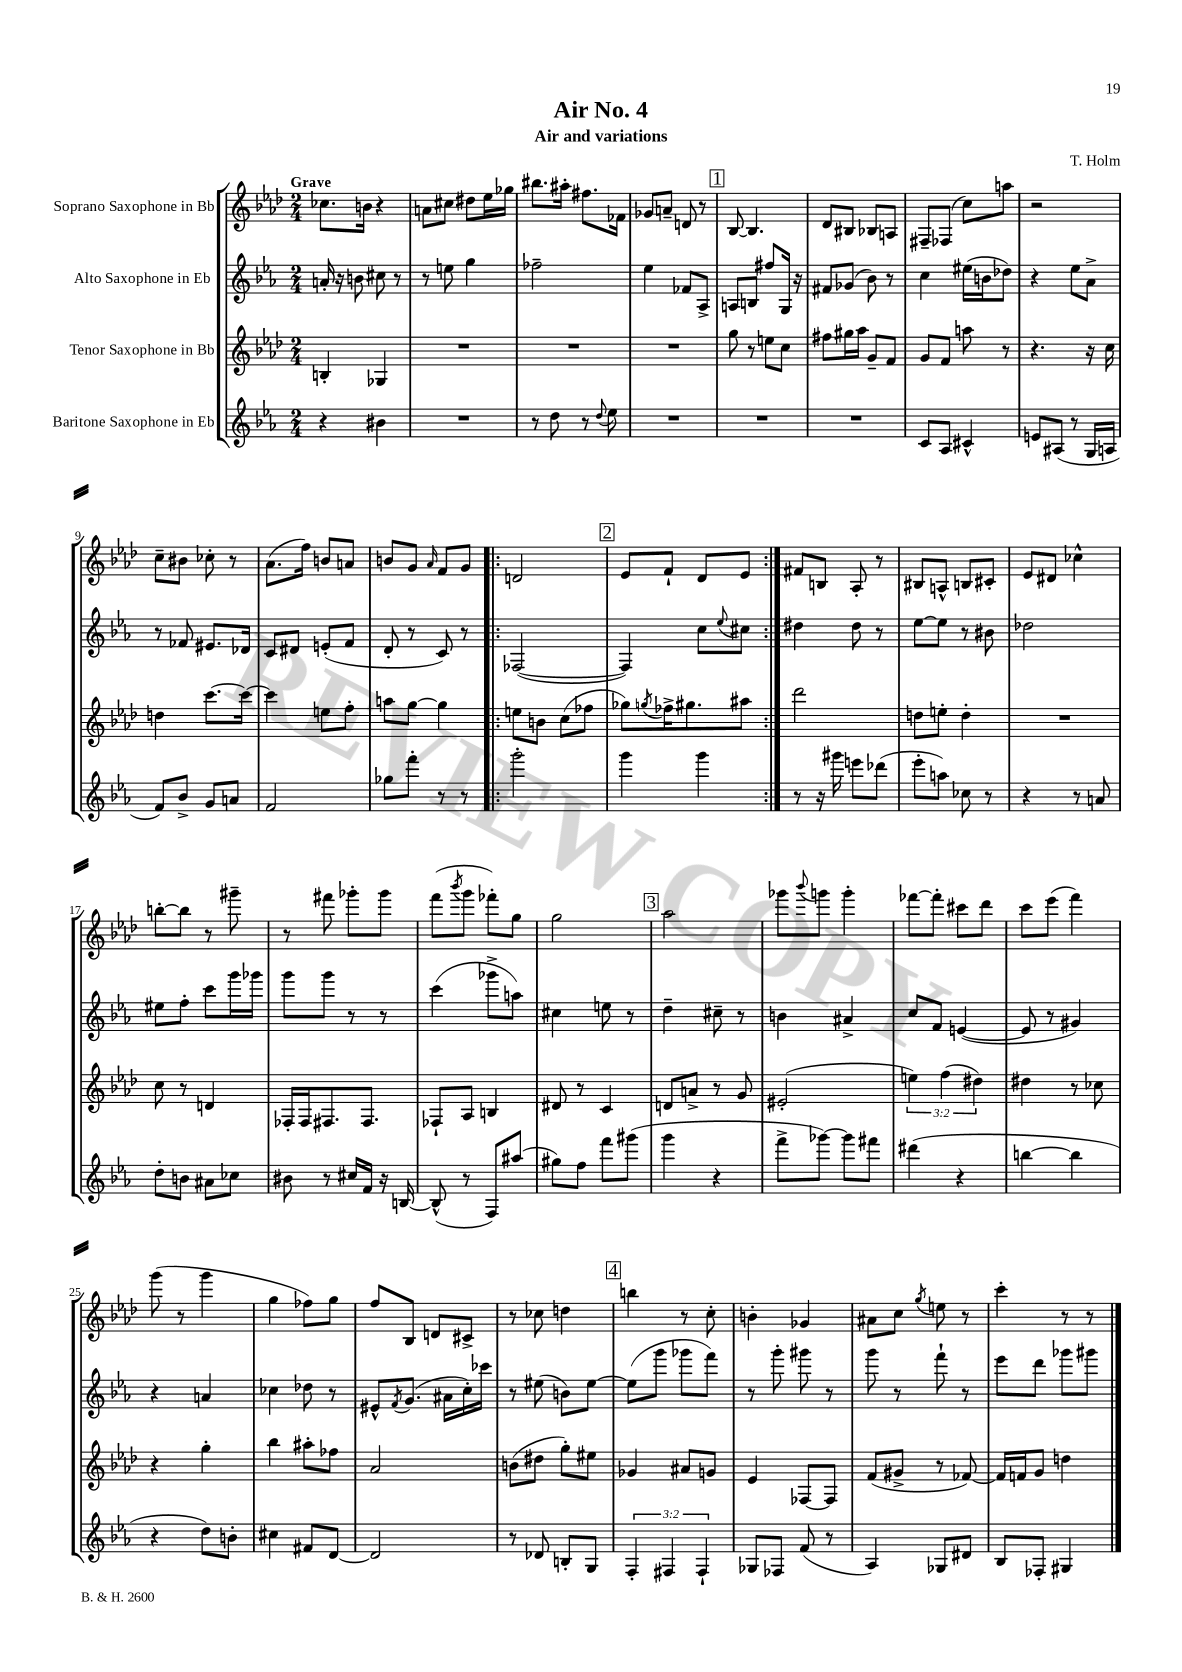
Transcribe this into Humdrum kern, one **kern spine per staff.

**kern	**kern	**kern	**kern
*staff4	*staff3	*staff2	*staff1
*clefG2	*clefG2	*clefG2	*clefG2
*k[b-e-a-]	*k[b-e-a-d-]	*k[b-e-a-]	*k[b-e-a-d-]
*M2/4	*M2/4	*M2/4	*M2/4
4r	4B'	16a'	8.cc-
.	.	16r	.
.	.	8b	.
.	.	.	16b
4b#	4G-	8cc#	4r
.	.	8r	.
=	=	=	=
2r	2r	8r	8a
.	.	8ee	8cc#
.	.	4gg	8dd#
.	.	.	16ee-
.	.	.	16gg-
=	=	=	=
8r	2r	2ff-~	8.bb#
8dd	.	.	.
.	.	.	16aa#'
8r	.	.	8.ff#
8qqdd	.	.	.
8ee-	.	.	.
.	.	.	16f-
=	=	=	=
2r	2r	4ee-	8g-
.	.	.	8a~
.	.	8f-	8d
.	.	8A-^	8r
=	=	=	=
2r	8gg	8A	[8B-
.	8r	8B	4.B-]
.	8ee	8ff#	.
.	8cc	16G	.
.	.	16r	.
=	=	=	=
2r	8ff#	8f#	8d-
.	16gg#	(8g-	8B#
.	16aa-	.	.
.	8g~	8b-)	8B-
.	8f	8r	8A
=	=	=	=
8c	8g	4cc	8F#~
8A-	8f	.	(8F-
4c#^^	8aa	(16ee#	8cc)
.	.	16b	.
.	8r	8dd-)	8aa
=	=	=	=
8e	4.r	4r	2r
(8A#	.	.	.
8r	.	8ee-	.
16G	16r	8a-^	.
16A	16cc	.	.
=	=	=	=
8f)	4dd	8r	8cc~
8b-^	.	8f-	8b#
8g	[8.ccc	8.e#	8cc-'
8a	.	.	8r
.	16ccc_	16d-	.
=	=	=	=
2f	4ccc]	8c	(8.a-
.	.	8d#	.
.	.	.	16ff)
.	8ee	(8e'	8b
.	8ff'	8f	8a
=	=	=	=
8gg-	8aa	8d'	8b
8fff'	[8gg	8r	8g
.	.	.	16qqa-
8r	4gg]	8c)	8f
8r	.	8r	8g
=!|:	=!|:	=!|:	=!|:
2ggg'	8ee	([2F-	2d
.	8b	.	.
.	(8cc	.	.
.	8ff-	.	.
=	=	=	=
4ggg	8gg-)	4F-])	8e-
.	8qgg	.	.
.	16ff-^	.	8f`
.	8.gg#	.	.
4ggg	.	8cc	8d-
.	.	8qqee-	.
.	8aa#	8cc#	8e-
=:|!	=:|!	=:|!	=:|!
8r	2ddd-	4dd#	8f#
16r	.	.	8B
16ggg#	.	.	.
8eee	.	8dd#	8A-'
(8ddd-	.	8r	8r
=	=	=	=
8eee-'	8dd	[8ee-	8B#
8aa)	8ee'	8ee-]	8A^^
8cc-	4dd'	8r	8B
8r	.	8b#	8c#'
=	=	=	=
4r	2r	2dd-	8e-
.	.	.	8d#
8r	.	.	4cc-^^
8a	.	.	.
=	=	=	=
8dd'	8cc	8ee#	[8bb'
8b	8r	8ff'	8bb]
8a#	4d	8ccc	8r
8cc-	.	16ggg	8ggg#~
.	.	16ggg-	.
=	=	=	=
8b#	16F-'	8ggg	8r
.	16F-	.	.
8r	8.F#	8ggg	8fff#
16cc#	.	8r	8ggg-'
16f	8.F#	.	.
16r	.	8r	8ggg-
[16B	.	.	.
=	=	=	=
(8B^^]	8F-`	(4ccc	(8fff
.	.	.	8qbbb-
8r	8A-	.	8ggg
8F)	4B	8ggg-^	8fff-')
(8aa#	.	8aa)	8gg
=	=	=	=
8gg#)	8d#	4cc#	2gg
8ff	8r	.	.
8fff	4c	8ee	.
(8ggg#	.	8r	.
=	=	=	=
4ggg	8d	4dd~	2aa-
.	8a^	.	.
4r	8r	8cc#~	.
.	8g	8r	.
=	=	=	=
8fff^	(2e#'	4b	8ggg-
.	.	.	8qqbbb-
[8ggg-)	.	.	8ggg
8ggg-]	.	4a#^	4ggg'
8fff#	.	.	.
=	=	=	=
(4ddd#	6ee)	8cc	[8fff-
.	.	8f	8fff-']
.	(6ff	.	.
4r	.	([4e	8ccc#
.	6dd#)	.	.
.	.	.	8ddd-
=	=	=	=
[4bb	4dd#	8e]	8ccc
.	.	8r	(8eee-
4bb]	8r	4g#)	4fff)
.	8cc-	.	.
=	=	=	=
4r	4r	4r	(8ggg
.	.	.	8r
8dd)	4gg'	4a	4ggg
8b'	.	.	.
=	=	=	=
4cc#	4bb-	4cc-	4gg
8f#	8aa#'	8dd-	8ff-)
[8d	8ff-	8r	8gg
=	=	=	=
2d]	2a-	8e#^^	8ff
.	.	8qf	.
.	.	(8.g	8B-
.	.	.	8d
.	.	16a#	.
.	.	16cc')	8c#^
.	.	16ccc-	.
=	=	=	=
8r	(8b	8r	8r
8d-	8dd#	(8ee#	8cc-
8B'	8gg')	8b)	4dd
8G	8ee#	[8ee#	.
=	=	=	=
6F'	4g-	(8ee#]	4bb
.	.	8ggg	.
6F#	.	.	.
.	8a#	8ggg-	8r
6F#`	.	.	.
.	8g	8fff)	8cc'
=	=	=	=
8G-	4e-	8r	4b'
8F-	.	8ggg'	.
(8f	[8F-	8ggg#	4g-
8r	8F-]	8r	.
=	=	=	=
4A-)	(8f	8ggg	8a#
.	8g#^	8r	8cc
.	.	.	8qgg
8G-	8r	8fff`	8ee
8d#	[8f-)	8r	8r
=	=	=	=
8B-	16f-]	8eee-	4ccc'
.	16f	.	.
8F-'	8g	8ddd	.
4G#	4dd	8ggg-	8r
.	.	8ggg#	8r
==	==	==	==
*-	*-	*-	*-
